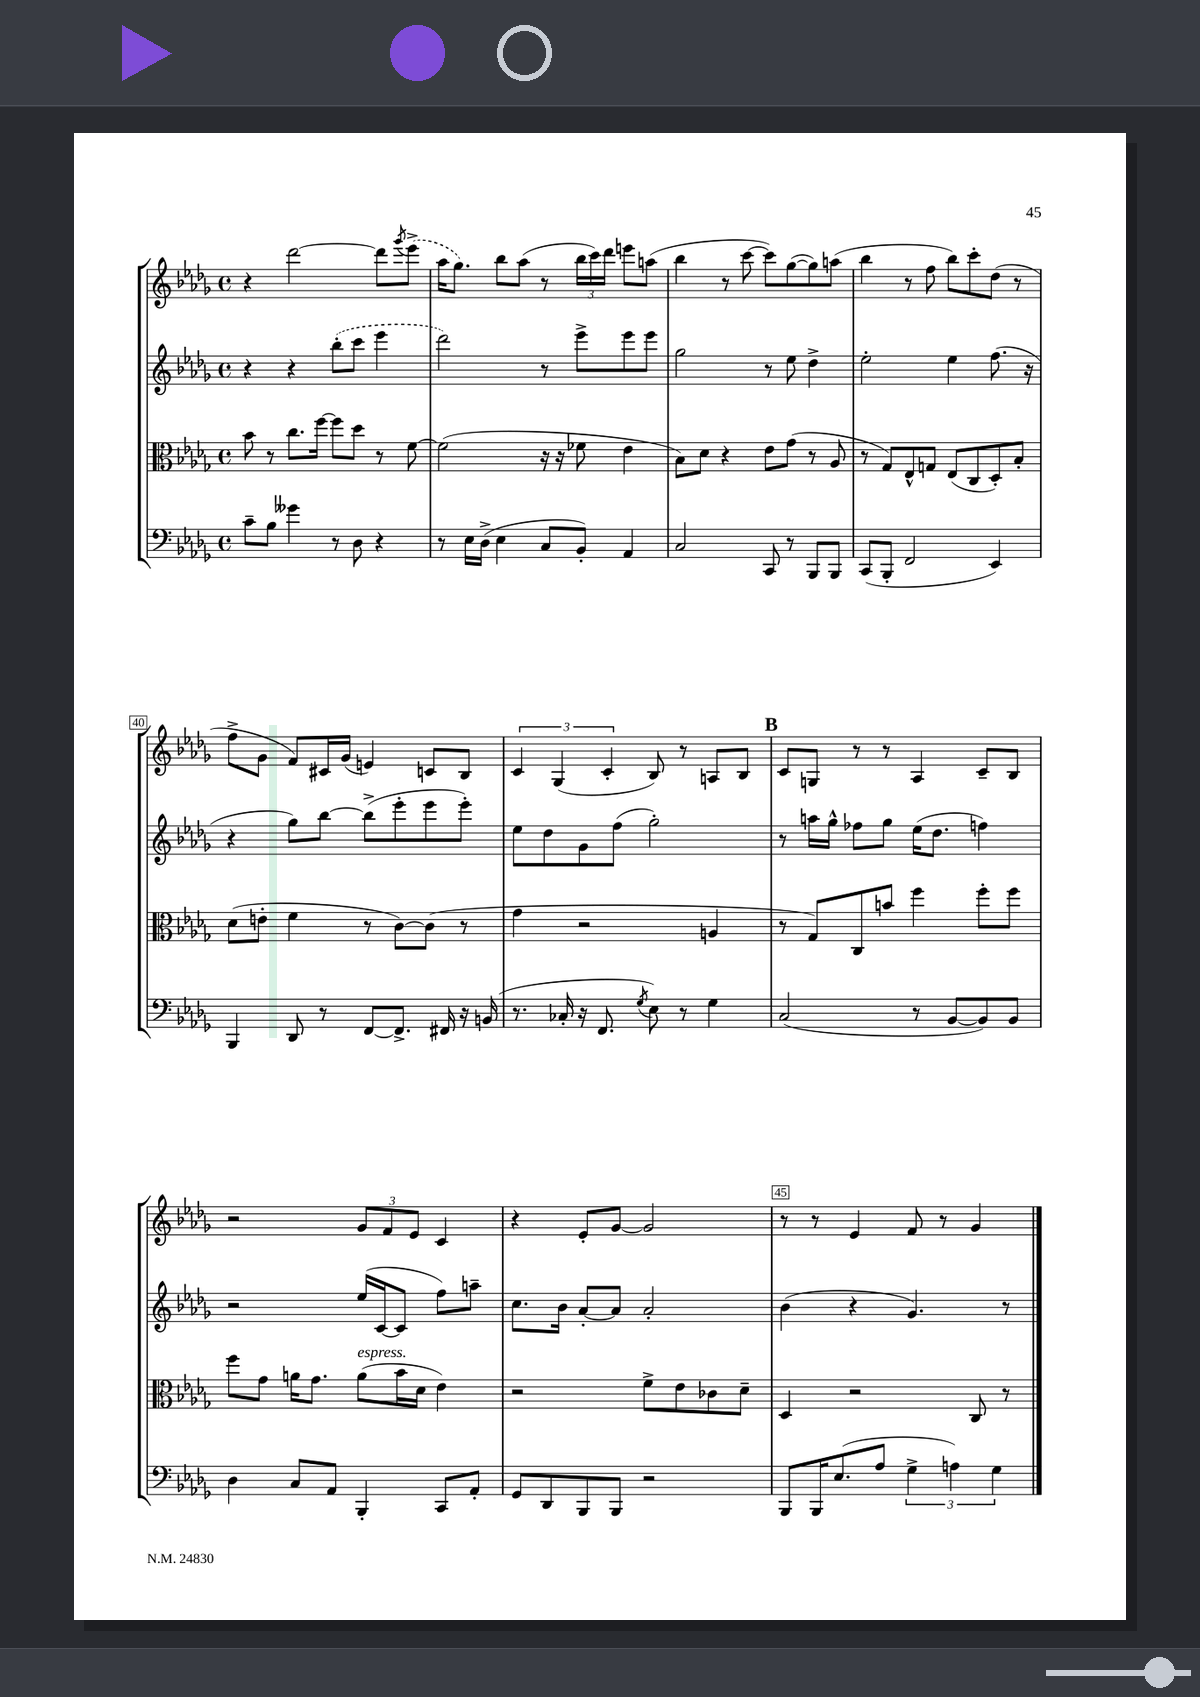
<<
\new StaffGroup <<
\new Staff = "s0" {
    \clef treble \key des \major \defaultTimeSignature \time 4/4
    r4 des'''2~ des'''8 \acciaccatura { ges'''8 } \once \slurDashed ees'''8->( |
    aes''16 ges''8.) bes''8 aes''8( r8 \tuplet 3/2 { bes''16 c'''16) des'''16 } e'''8 a''8( |
    bes''4 r8 c'''8~ c'''8) ges''8~( ges''8) a''8( |
    bes''4 r8 f''8 bes''8) c'''8-. des''8( r8 |
    f''8-> ges'8 f'8) cis'16 ges'16( e'4) c'8 bes8 |
    \tuplet 3/2 { c'4 ges4( c'4-. } bes8) r8 a8 bes8 |
    \mark \markup { \bold "B" } c'8 g8 r8 r8 aes4 c'8-- bes8 |
    r2 \tuplet 3/2 { ges'8 f'8 ees'8 } c'4 |
    r4 ees'8-. ges'8~ ges'2 |
    r8 r8 ees'4 f'8 r8 ges'4 \bar "|." |
}
\new Staff = "s1" {
    \clef treble \key des \major \defaultTimeSignature \time 4/4
    r4 r4 \once \slurDashed bes''8-.( c'''8 ees'''4 |
    des'''2) r8 ees'''8-> ees'''8 ees'''8 |
    ges''2 r8 ees''8 des''4-> |
    ees''2-. ees''4 f''8.( r16 |
    r4 ges''8) bes''8~ bes''8->( ees'''8-. ees'''8 ees'''8-.) |
    ees''8 des''8 ges'8 f''8( ges''2-.) |
    \mark \markup { \bold "B" } r8 a''16 ges''16-^ fes''8 ges''8 ees''16( des''8. f''4) |
    r2 ees''16( c'16~ c'8 f''8) a''8-- |
    c''8. bes'16 aes'8~-. aes'8 aes'2-. |
    bes'4( r4 ges'4.) r8 \bar "|." |
}
\new Staff = "s2" {
    \clef alto \key des \major \defaultTimeSignature \time 4/4
    bes'8 r8 c''8. f''16~ f''8 des''8 r8 f'8~ |
    f'2( r16 r16 fes'8 ees'4 |
    bes8) des'8 r4 ees'8 ges'8( r8 aes8 |
    r8 ges8) ees8-^ g8 ees8( c8 des8-.) bes8-. |
    des'8( e'8-. f'4 r8 c'8~) c'8( r8 |
    ges'4 r2 a4 |
    \mark \markup { \bold "B" } r8 ges8) c8 b'8 f''4 f''8-. f''8 |
    f''8 ges'8 a'16 ges'8. a'8^\markup { \italic "espress." }( bes'16 des'16 ees'4) |
    r2 f'8-> ees'8 ces'8 des'8-- |
    des4 r2 c8 r8 \bar "|." |
}
\new Staff = "s3" {
    \clef bass \key des \major \defaultTimeSignature \time 4/4
    c'8-- bes8 geses'4 r8 des8 r4 |
    r8 ees16 des16->( ees4 c8 bes,8-.) aes,4 |
    c2 c,8 r8 bes,,8 bes,,8 |
    c,8( bes,,8-. f,2 ees,4) |
    bes,,4 des,8 r8 f,8~ f,8.-> fis,16 r16 b,16( |
    r8. ces16-. r16 f,8. \acciaccatura { ges8 } ees8) r8 ges4 |
    \mark \markup { \bold "B" } c2( r8 bes,8~ bes,8) bes,8 |
    des4 c8 aes,8 bes,,4-. c,8 aes,8-. |
    ges,8 des,8 bes,,8 bes,,8 r2 |
    bes,,8 bes,,16 ees8.( aes8 \tuplet 3/2 { ges4-> a4) ges4 } \bar "|." |
}
>>
>>
\layout { \context { \Score currentBarNumber = #36 \override BarNumber.break-visibility = ##(#f #t #t) barNumberVisibility = #(every-nth-bar-number-visible 5) \override BarNumber.stencil = #(make-stencil-boxer 0.1 0.3 ly:text-interface::print) } }
